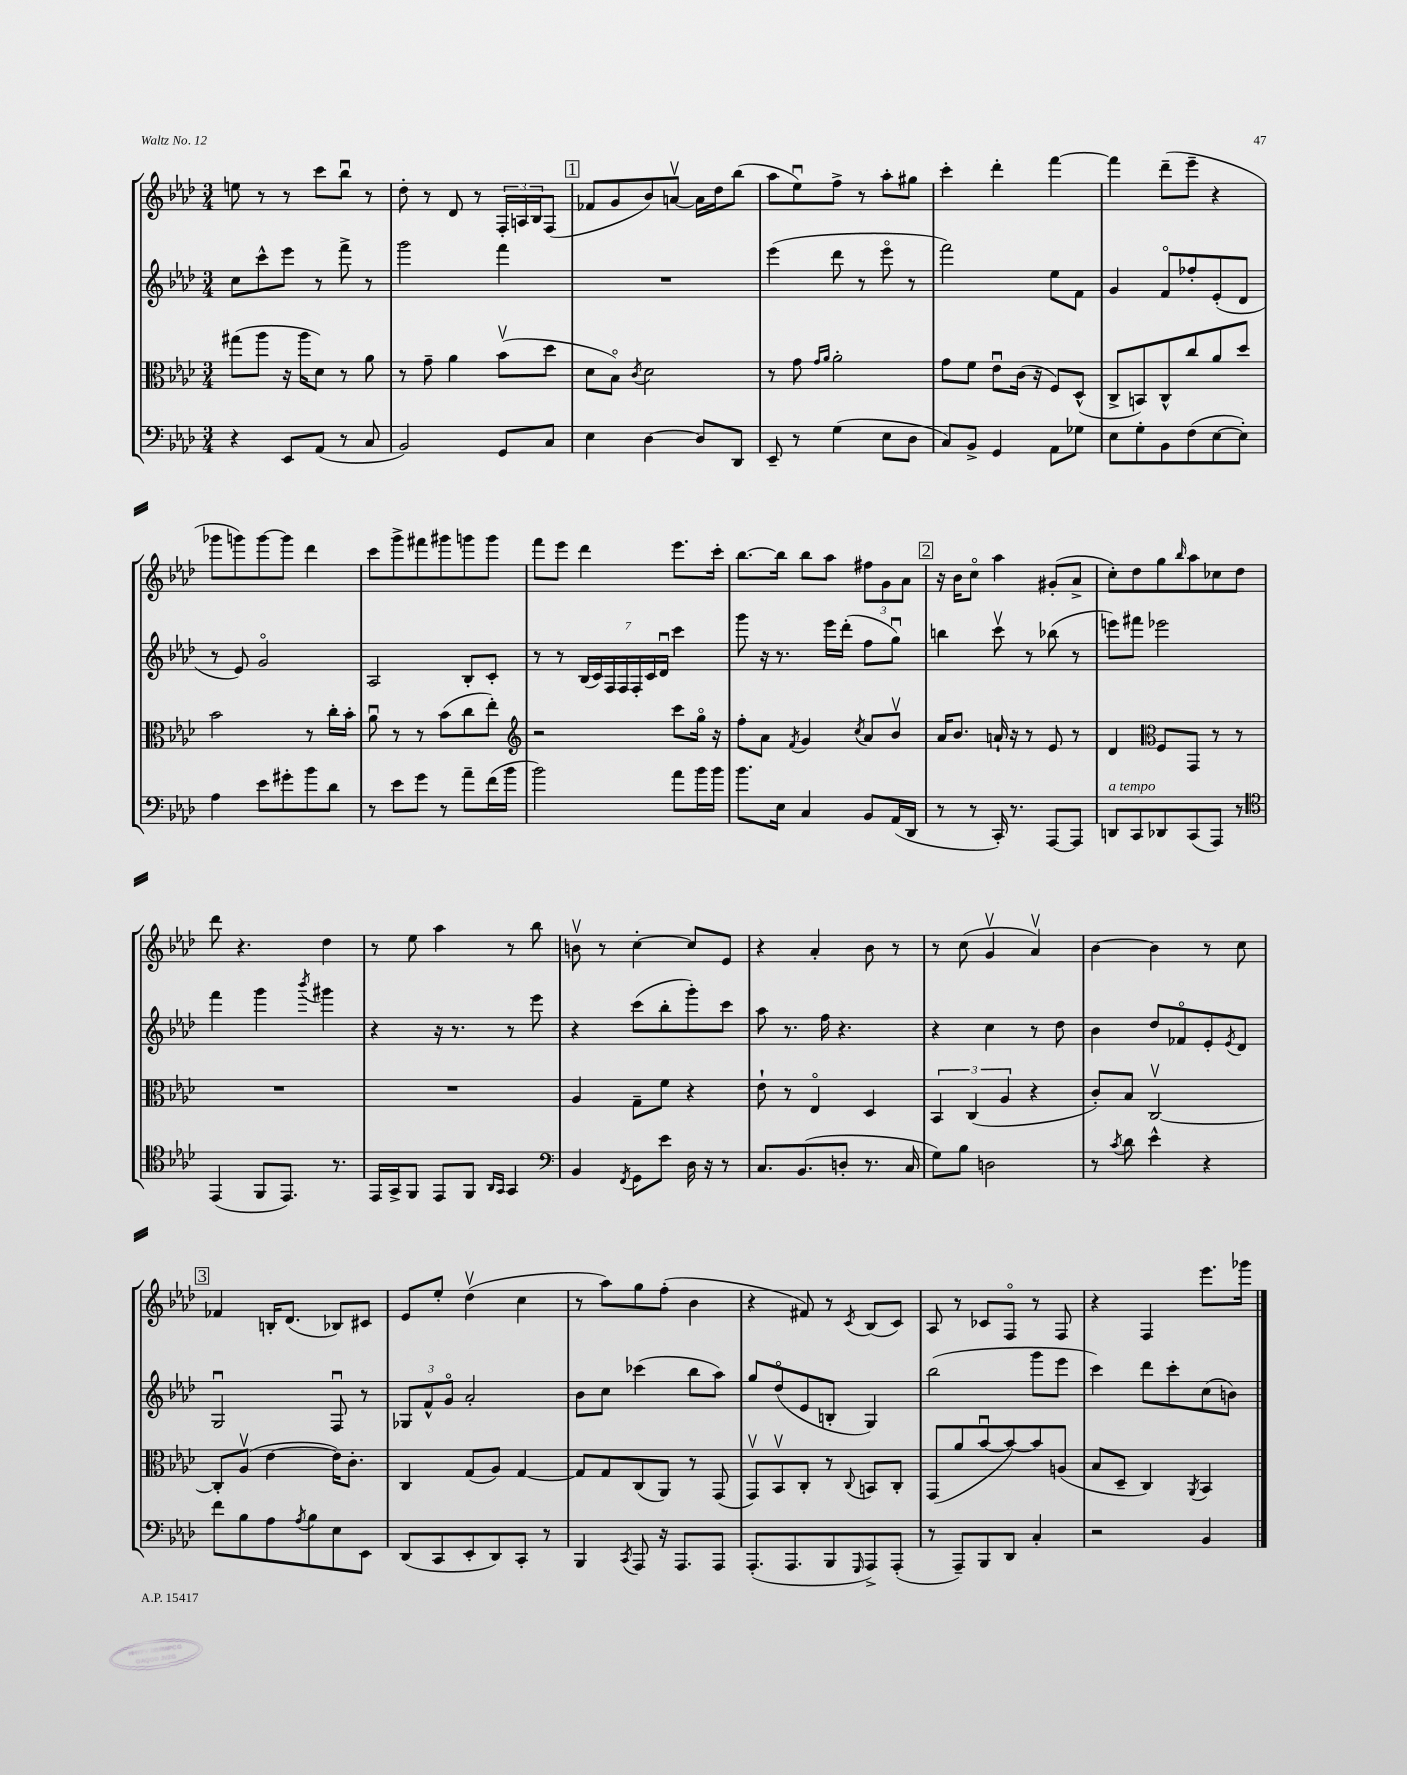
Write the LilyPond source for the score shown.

<<
\new StaffGroup <<
\new Staff = "s0" {
    \clef treble \key aes \major \numericTimeSignature \time 3/4
    e''8 r8 r8 c'''8 bes''8\downbow r8 |
    des''8-. r8 des'8 r8 \tuplet 3/2 { f16-. a16 bes16 } f8( |
    \mark \markup { \box "1" } fes'8 g'8 bes'8) a'8~\upbow a'16 des''16 bes''8( |
    aes''8 ees''8\downbow) f''8-> r8 aes''8-. gis''8 |
    c'''4-. des'''4-. f'''4~ |
    f'''4 des'''8--( ees'''8-- r4 |
    ges'''8 g'''8) g'''8~ g'''8 des'''4 |
    c'''8 g'''8-> fis'''8 gis'''8 g'''8 g'''8 |
    f'''8 ees'''8 des'''4 ees'''8. c'''16-. |
    bes''8.~ bes''16 bes''8 aes''8 \tuplet 3/2 { fis''8 g'8 aes'8 } |
    \mark \markup { \box "2" } r16 bes'16 c''8\flageolet aes''4 gis'8-.( aes'8-> |
    c''8-.) des''8 g''8 \grace { bes''16 } aes''8 ces''8 des''8 |
    des'''8 r4. des''4 |
    r8 ees''8 aes''4 r8 bes''8 |
    b'8\upbow r8 c''4~-. c''8 ees'8 |
    r4 aes'4-. bes'8 r8 |
    r8 c''8( g'4\upbow aes'4\upbow) |
    bes'4~ bes'4 r8 c''8 |
    \mark \markup { \box "3" } fes'4 b16-. des'8.( bes8) cis'8 |
    ees'8 ees''8-. des''4\upbow( c''4 |
    r8 aes''8) g''8 f''8-.( bes'4 |
    r4 fis'8) r8 \acciaccatura { c'8 } bes8( c'8) |
    aes8 r8 ces'8 f8\flageolet r8 f8 |
    r4 f4 ees'''8. ges'''16 \bar "|." |
}
\new Staff = "s1" {
    \clef treble \key aes \major \numericTimeSignature \time 3/4
    c''8 c'''8-^ ees'''8 r8 f'''8-> r8 |
    g'''2 f'''4 |
    \mark \markup { \box "1" } R2. |
    ees'''4( des'''8 r8 ees'''8\flageolet r8 |
    f'''2) ees''8 f'8 |
    g'4 f'8\flageolet fes''8-. ees'8-.( des'8 |
    r8 ees'8) g'2\flageolet |
    aes2 bes8-. c'8-. |
    r8 r8 \tuplet 7/4 { bes16( c'16) f16 f16 f16-. c'16 des'16\downbow } c'''4 |
    g'''8 r16 r8. ees'''16 des'''16-.( f''8 g''8\downbow) |
    \mark \markup { \box "2" } b''4 c'''8\upbow r8 bes''8( r8 |
    e'''8) fis'''8 ees'''2 |
    f'''4 g'''4 \acciaccatura { bes'''8 } gis'''4 |
    r4 r16 r8. r8 ees'''8 |
    r4 c'''8( bes''8-. g'''8-.) c'''8 |
    aes''8 r8. f''16 r4. |
    r4 c''4 r8 des''8 |
    bes'4 des''8 fes'8\flageolet ees'8-. \acciaccatura { ees'8 } des'8 |
    \mark \markup { \box "3" } g2\downbow f8\downbow r8 |
    \tuplet 3/2 { ges8 f'8-^ g'8\flageolet } aes'2-. |
    bes'8 c''8 ces'''4( bes''8 aes''8) |
    g''8 des''8\flageolet( ees'8 b8-. g4) |
    bes''2( g'''8 ees'''8 |
    c'''4) des'''8 c'''8-. c''8( b'8) \bar "|." |
}
\new Staff = "s2" {
    \clef alto \key aes \major \numericTimeSignature \time 3/4
    gis''8( aes''8 r16 aes''16 des'8) r8 aes'8 |
    r8 g'8-- aes'4 bes'8\upbow( des''8 |
    \mark \markup { \box "1" } des'8 bes8\flageolet) \acciaccatura { c'8 } des'2 |
    r8 g'8 \grace { g'16 aes'16 } aes'2-. |
    g'8 f'8 ees'8\downbow c'16( r16 f8) des8-^( |
    c8-> b,8) c8-^ c''8 aes'8 des''8 |
    bes'2 r8 c''16-. bes'16-. |
    aes'8\downbow r8 r8 bes'8( c''8 ees''8-.) |
    \clef treble r2 c'''8 g''16\flageolet r16 |
    f''8-. aes'8 \acciaccatura { f'8 } g'4 \acciaccatura { c''8 } aes'8 bes'8\upbow |
    \mark \markup { \box "2" } aes'16 bes'8. a'16-! r16 r8 ees'8 r8 |
    des'4 \clef alto f8 g,8 r8 r8 |
    R2. |
    R2. |
    aes4 g8-- f'8 r4 |
    ees'8-! r8 ees4\flageolet des4 |
    \tuplet 3/2 { bes,4 c4( aes4 } r4 |
    c'8-.) bes8 c2~\upbow |
    \mark \markup { \box "3" } c8-. aes8\upbow( ees'4~ ees'16) c'8.-. |
    c4 g8( aes8) g4~ |
    g8 g8 c8( aes,8) r8 g,8( |
    g,8\upbow) bes,8\upbow c8-. r8 \appoggiatura { c8 } b,8 c8-. |
    g,8( aes'8 bes'8~\downbow bes'8~) bes'8 a8( |
    bes8 des8-- c4) \acciaccatura { aes,8 } bes,4 \bar "|." |
}
\new Staff = "s3" {
    \clef bass \key aes \major \numericTimeSignature \time 3/4
    r4 ees,8 aes,8( r8 c8 |
    bes,2) g,8 c8 |
    \mark \markup { \box "1" } ees4 des4~ des8 des,8 |
    ees,8-- r8 g4( ees8 des8 |
    c8) bes,8-> g,4 aes,8 ges8 |
    ees8 g8-. bes,8 f8( ees8~ ees8-.) |
    aes4 ees'8 gis'8-. bes'8 des'8 |
    r8 ees'8 g'8 r8 aes'8-- f'16( bes'16 |
    bes'2) aes'8 bes'16 bes'16 |
    bes'8. ees16 c4 bes,8 aes,16( des,16 |
    \mark \markup { \box "2" } r8 r8 c,16-.) r8. aes,,8~ aes,,8 |
    d,8^\markup { \italic "a tempo" } c,8 des,8 c,8( aes,,8) r8 |
    \clef tenor ees,4( f,8 ees,8.) r8. |
    ees,16 g,16-> f,8 ees,8 f,8 \grace { aes,16 g,16 } g,4 |
    \clef bass bes,4 \acciaccatura { f,8 } g,8 ees'8 des16 r16 r8 |
    c8. bes,8.( d8-. r8. c16 |
    g8) bes8 d2 |
    r8 \acciaccatura { c'8 } des'8 ees'4-^ r4 |
    \mark \markup { \box "3" } f'8 bes8 aes8 \acciaccatura { aes8 } bes8 ees8 ees,8 |
    des,8( c,8 ees,8-. des,8) c,8-. r8 |
    bes,,4 \acciaccatura { c,8 } aes,,8 r16 aes,,8. aes,,8 |
    aes,,8.-.( aes,,8. bes,,8 \grace { g,,16 } aes,,8->) aes,,8-.( |
    r8 aes,,8--) bes,,8 des,8 c4-. |
    r2 bes,4 \bar "|." |
}
>>
>>
\layout { \context { \Score \remove "Bar_number_engraver" } }
